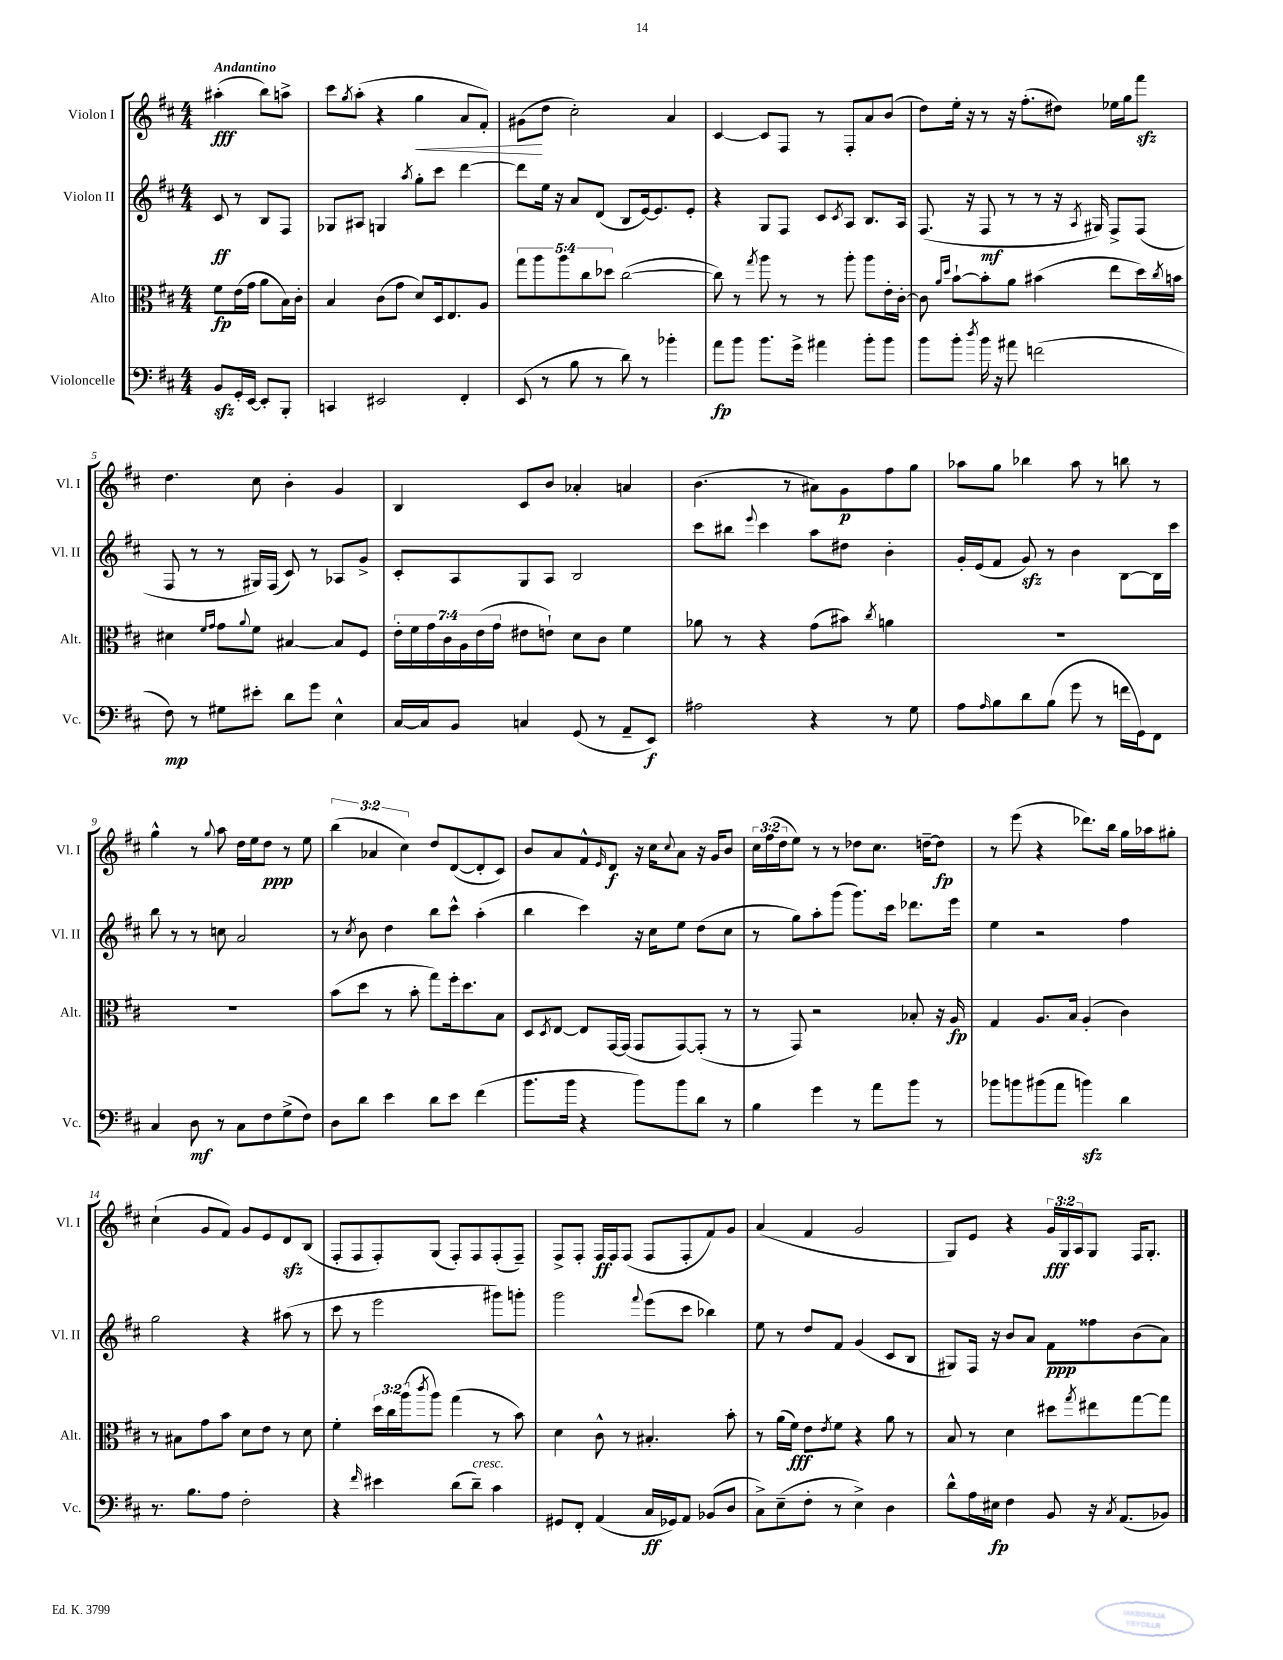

**kern	**kern	**kern	**kern
*staff4	*staff3	*staff2	*staff1
*clefF4	*clefC3	*clefG2	*clefG2
*k[f#c#]	*k[f#c#]	*k[f#c#]	*k[f#c#]
*M4/4	*M4/4	*M4/4	*M4/4
8BB/L	8f#\L	8c#/	(4aa#'\
16GG'/L	(16e\L	8r	.
[16EE/JJ	16g\JJ	.	.
8EE'/]L	8a\L	8B/L	8bb\L)
8BBB'/J	16B\L)	8F#/J	8aa^\J
.	16c#'\JJ	.	.
=	=	=	=
4CC/	4B/	8G-/L	8ccc#\L
.	.	.	8qgg/
.	.	8A#/J	(8aa'\J
2EE#/	(8c#\L	4G/	4r
.	8g\J	.	.
.	.	8qaa/	.
.	8d/L)	8gg'\L	4gg\
.	16D/k	8ccc#\J	.
.	8.E/	.	.
4FF#'/	.	[4ddd\	8a/L
.	8A/J	.	8f#'/J)
=	=	=	=
(8EE/	10gg\L	8ddd\]L	(8g#\L
.	10aa\	.	.
8r	.	16ee\Jk	8dd\J
.	.	16r	.
.	10aa\	.	.
8B\	.	8a/L	2cc#'\)
.	10cc#\	.	.
8r	.	(8d/J	.
.	10dd-\J	.	.
8d\)	([2cc#\	8B/L	.
8r	.	[16e/k)	.
.	.	8.e/]	.
4b-'\	.	.	4a/
.	.	8e'/J	.
=	=	=	=
8a\L	8cc#\])	4r	[4c#/
8b\J	8r	.	.
.	8qgg/	.	.
8.b\L	8aa\	8G/L	8c#/]L
.	8r	8F#/J	8F#/J
16g^\Jk	.	.	.
4a#\	8r	8c#/L	8r
.	.	8qc#/	.
.	8aa'\	8A/J	8F#'/L
8b'\L	8aa\L	8.B/L	8a/
8b\J	16e'\L	.	(8b/J
.	[16c#'\JJ	16A/Jk	.
=	=	=	=
8b\L	8c#\]	(8.F#/	8dd\L)
.	16qqa/LL	.	.
.	16qqdd/JJ	.	.
8b'\J	[8b`\L	.	16ee'\Jk
.	.	16r	16r
8qdd/	.	.	.
16b\	8b'\]	8F#/	8r
16r	.	.	.
8a#\	8a\J	8r	16r
.	.	.	(8.ff#'\L
(2f\	(4b#\	8r	.
.	.	16r	8dd#\J)
.	.	8qA/	.
.	.	16G#/)	.
.	8ee\L	8F#^/L	16ee-\LL
.	.	.	16gg\J
.	16dd\L)	(8F#/J	8fff#\J
.	8qcc#/	.	.
.	16b\JJ	.	.
=	=	=	=
8F#\)	4d#\	8F#/	4.dd\
8r	.	8r	.
.	16qqf#/LL	.	.
.	16qqg/JJ	.	.
8G#\L	8g\L	8r	.
.	8qqa/	.	.
8e#'\J	8f#\J	16G#/LL)	8cc#\
.	.	(16F#/JJ	.
8d\L	[4B#/	8c#/)	4b'\
8g\J	.	8r	.
4E^^\	8B#/]L	8A-/L	4g/
.	8F#/J	8g^/J	.
=	=	=	=
[16C#/LL	28e'\LL	8c#'/L	4B/
.	28f#\	.	.
16C#/]J	.	.	.
.	28g\	.	.
.	28c#\	.	.
8BB/J	.	8A/	.
.	28A\	.	.
.	(28e\	.	.
.	28g\JJ	.	.
4C/	8e#\L	8G/	8c#/L
.	8e`\J)	8A/J	8b/J
(8GG/	8d\L	2B/	4a-'/
8r	8c#\J	.	.
8AA~/L	4f#\	.	4a/
8EE/J)	.	.	.
=	=	=	=
2A#\	8a-\	8ccc#\L	(4.b\
.	8r	8bb#\J	.
.	.	8qqeee/	.
.	4r	4ccc#\	.
.	.	.	8r
4r	(8g\L	8aa\L	8a#\L)
.	8b#\J)	8dd#\J	8g\
.	8qcc#/	.	.
8r	4a\	4b'\	8ff#\
8G\	.	.	8gg\J
=	=	=	=
8A\L	1r	16g'/LL	8aa-\L
.	.	(16e/J	.
16qqA/	.	.	.
8B\	.	8f#/J	8gg\J
8d\	.	8g/)	4bb-\
(8B\J	.	8r	.
8g\	.	4b\	8aa-\
8r	.	.	8r
16f\LL	.	[8B\L	8bb\
16GG\J)	.	.	.
8FF#\J	.	16B\]L	8r
.	.	16ccc#\JJ	.
=	=	=	=
4C#/	1r	8bb\	4gg^^\
.	.	8r	.
8D\	.	8r	8r
.	.	.	8qqgg/
8r	.	8cc\	8aa\
8C#\L	.	2a/	16dd\LL
.	.	.	16ee\J
8F#\	.	.	8dd\J
(8G^\	.	.	8r
8F#\J)	.	.	8ee\
=	=	=	=
8D\L	(8b\L	8r	(6bb\
.	.	8qcc#/	.
8d\J	8dd\J	8b\	.
.	.	.	6a-/
4e\	8r	4dd\	.
.	.	.	6cc#\)
.	8b'\	.	.
8d\L	8gg\L)	8bb\L	8dd/L
8e\J	16ff#'\k	8ccc#^^\J	([8d/
.	8.dd\	.	.
(4f#\	.	(4aa'\	8d'/]
.	8B\J	.	8c#/J)
=	=	=	=
8.b\L	8D/L	4bb\	8b/L
.	8qD/	.	.
.	[8E/J	.	8a/
16b\Jk	.	.	.
4r	8E/]L	4ccc#\)	8f#^^/
.	.	.	16qqe/
.	[16GG/L	.	8d/J
.	(16GG/]JJ	.	.
8b\L)	8GG/L	16r	16r
.	.	16cc#\LK	16cc#\LK
.	.	.	8qqcc#/
8b\	[8GG/)	8ee\J	8a\J
8d\J	(8GG'/]J	(8dd\L	16r
.	.	.	16g/LK
8r	8r	8cc#\J	8b/J
=	=	=	=
4B\	8r	8r	24cc#\LL
.	.	.	(24ff#\
.	.	.	24dd\J
.	8GG/)	8gg\L)	8ee\J)
4g\	2r	8aa'\	8r
.	.	(8ggg\J	8r
8r	.	8.ggg\L)	8dd-\L
8a\L	.	.	8.cc#\J
.	.	16ccc#\Jk	.
8b\J	8B-'/	8.ddd-\L	.
.	.	.	[16dd~\LK
8r	16r	.	8dd\]J
.	16A/	16eee\Jk	.
=	=	=	=
8b-\L	4G/	4ee\	8r
8b\	.	.	(8eee\
(8b#\	8.A/L	2r	4r
8a\J	.	.	.
.	16B/Jk	.	.
4b\)	(4A'/	.	8.ddd-\L)
.	.	.	16bb\Jk
4d\	4c#\)	4ff#\	16gg\LL
.	.	.	16aa-\J
.	.	.	8gg#'\J
=	=	=	=
8.r	8r	2gg\	(4cc#`\
.	8B#\L	.	.
8.B\L	.	.	.
.	8g\	.	8g/L
8A\J	8b\J	.	8f#/J)
2F#'\	8d\L	4r	8g/L
.	8e\J	.	8e/
.	8r	(8aa#\	8d/
.	8d\	8r	(8B/J
=	=	=	=
4r	4f#'\	8ccc#\	8F#'/L
.	.	8r	8F#/
16qqf#/	.	.	.
4e#\	24dd\LL	2eee\	8F#'/)
.	24cc#\	.	.
.	(24aa\J	.	.
.	8qccc#/	.	.
.	8aa\J)	.	(8G/J
(8d\L	(4gg\	.	8F#'/L)
8d~\J)	.	.	8F#/
4c#\	8r	8ggg#\L)	(8F#'/
.	8b\)	8ggg'\J	8F#~/J)
=	=	=	=
8GG#/L	4d\	2ggg\	8F#^/L
8FF#'/J	.	.	8F#'/J
(4AA/	8c#^^\	.	16F#/LL
.	.	.	16F#/J
.	8r	.	(8F#/J
.	.	8qqfff#/	.
16C#/LL	4.B#'/	(8eee\L	8F#/L
16GG-/J)	.	.	.
8AA/J	.	8ccc#\J	8F#'/
(8BB-/L	.	4bb-\)	8f#/)
8D/J	8b'\	.	8g/J
=	=	=	=
8C#^\L)	8r	8ee\	(4a/
(8E~\	(16a\LL	8r	.
.	16f#\JJ)	.	.
8F#'\J	8e\L	8dd/L	4f#/
.	8qe/	.	.
8r	8f#\J	8f#/J	.
4E^\)	4r	(4g/	2g/
4D\	8a\	8c#/L	.
.	8r	8B/J	.
=	=	=	=
8d^^\L	8B/	8G#/L)	8G/L)
16A\L	8r	16F#/Jk	8e/J
16E#\JJ	.	16r	.
4F#\	4d\	8b/L	4r
.	.	8a/J	.
8BB/	8dd#\L	8f#\L	24g/LL
.	.	.	24G/
.	.	.	24A/J
.	8qgg/	.	.
16r	8ee#\	8ff##\	8G/J
8qC#/	.	.	.
(8.AA/L	.	.	.
.	[8gg\	(8b\	16F#/LK
.	.	.	8.G'/J
8BB-/J)	8gg\]J	8a\J)	.
==	==	==	==
*-	*-	*-	*-
